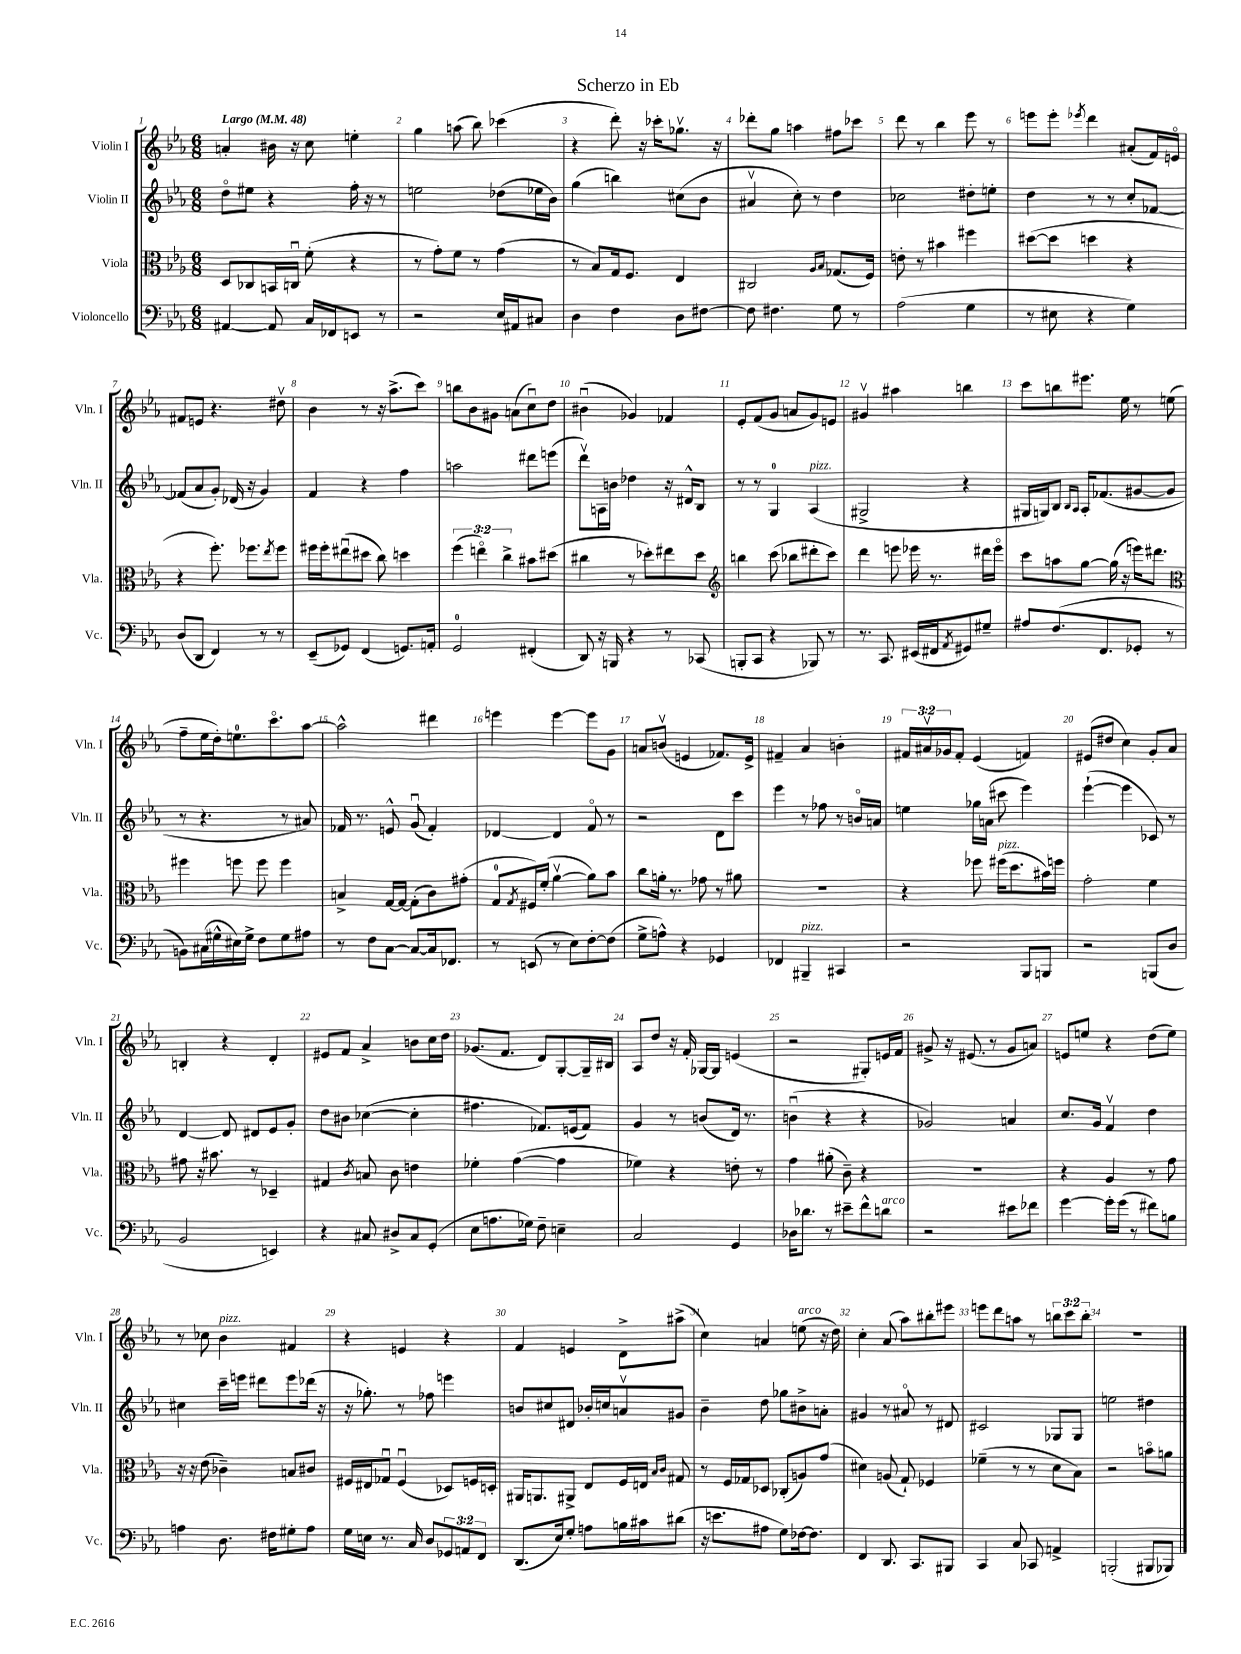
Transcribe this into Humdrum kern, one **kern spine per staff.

**kern	**kern	**kern	**kern
*part4	*part3	*part2	*part1
*staff4	*staff3	*staff2	*staff1
*I"Violoncello	*I"Viola	*I"Violin II	*I"Violin I
*I'Vc.	*I'Vla.	*I'Vln. II	*I'Vln. I
*clefF4	*clefC3	*clefG2	*clefG2
*k[b-e-a-]	*k[b-e-a-]	*k[b-e-a-]	*k[b-e-a-]
*M6/8	*M6/8	*M6/8	*M6/8
*MM48	*MM48	*MM48	*MM48
=1	=1	=1	=1
!	!	!	!LO:TX:a:B:t=Largo
[4AA#X/	8D/L	8dd\L	4an'/
.	8C-X/	8ee#X\J	.
8AA#/]	16BBn/L	4r	16b#X\
.	16Cnu/JJ	.	16r
16C/LL	(8f'\	.	8cc\
16FF-X/J	.	.	.
8EEn/J	4r	16ff'\	4een'\
.	.	16r	.
8r	.	8r	.
=2	=2	=2	=2
2r	8r	2een\	4gg\
.	8g'\L)	.	.
.	8f\J	.	(8aan\
.	8r	.	8bb-\)
16E-/LL	(4g\	(8dd-X\L	(4ccc-X\
16AA#X/J	.	.	.
8C#X/J	.	16ee-X\L	.
.	.	16b-\JJ)	.
=3	=3	=3	=3
4D\	8r	(4gg\	4r
.	8B-/L)	.	.
4F\	16G/k	4bbn\)	8ddd'\)
.	8.F/J	.	.
.	.	.	16r
.	.	.	16ccc-X'\KL
8D\L	4E-/	(8cc#X\L	8.gg-Xv\J
[8F#X\J	.	8b-\J	.
.	.	.	16r
=4	=4	=4	=4
8F#\]	2C#X/	4a#Xv/	8ddd-X'\L
4.F#X\	.	.	8gg\J
.	.	8cc'\)	4aan\
.	.	8r	.
.	16qqA-/LL	.	.
.	16qqB-/JJ	.	.
8G\	(8.G-X/L	4dd\	8ff#X\L
8r	.	.	8ccc-X\J
.	16F/Jk)	.	.
=5	=5	=5	=5
(2A-\	8en'\	2cc-X\	8ddd\
.	8r	.	8r
.	4b#X\	.	4bb-\
4G\	4ff#X\	8dd#X'\L	8eee-\
.	.	8een'\J	8r
=6	=6	=6	=6
8r	([8dd#X\L	4dd\	8eeen\L
8E#X\	8dd#\J]	.	8eee'\J
.	.	.	8qeee-X/
4r	4ddn\	8r	4ddd\
.	.	8r	.
4G\)	4r	8cc'/L	(8a#X'/L
.	.	[8f-X/J	16f/L)
.	.	.	16en/JJ
!!LO:LB:g=z
=7	=7	=7	=7
(8D/L	4r	(8f-X/L]	8f#X/L
8DD/J	.	8a-/	8en/J
4FF/)	8.ff'\)	8g'/J)	4.r
.	.	(16d-X/	.
.	8.ff-X\L	16r	.
8r	.	4g/)	.
.	8qee-/	.	.
8r	8ff-\J	.	8dd#Xv\
=8	=8	=8	=8
(8EE-~/L	16ff#X\LL	4f/	4b-\
.	16ff#'\J	.	.
8GG-X/J)	(8ee#Xu\	.	.
(4FF/	8dd#X\J	4r	8r
.	8cc\)	.	16r
.	.	.	(8.aa-^\L
8.GGn/L)	4ddn\	4ff\	.
.	.	.	8ccc\J)
16AAn'/Jk	.	.	.
=9	=9	=9	=9
2GG/	(6ff\	2aan\	8bbn\L
.	.	.	8b-\
.	6een\)	.	.
.	.	.	8g#X\J
.	6cc^\	.	.
.	.	.	(8an\L
(4FF#X'/	8b#X\L	8ddd#X\L	8ccu\)
.	(8dd#X\J	(8eeen\J	8dd\J
=10	=10	=10	=10
8DD/)	4cc#X\	8dddv\L)	(4b#Xu\
16r	.	16An\L	.
16BBBn/	.	16bn\JJ	.
4r	8r	4dd-X\	4g-X/)
.	8dd-X'\L)	.	.
8r	8ee#X\	16r	4f-X/
.	.	16d#X^^/KL	.
(8CC-X/	8dd-\J	8B-/J	.
=11	=11	=11	=11
*	*clefG2	*	*
8BBBn'/L	4bbn\	8r	8e-'/L
8CC/J	.	8r	(8f/
4r	(8ccc\	4G/	8g/J
.	8bb-X\L	.	8an/L
!	!	!LO:TX:a:i:t=pizz.	!
8BBB-X/)	8ddd#X'\	(4A-/	8g/)
8r	8ccc\J)	.	8en/J
=12	=12	=12	=12
8.r	4ddd\	2G#X^/	4g#Xv/
8.CC/	.	.	.
.	8eeen\	.	4aa#X\
(16EE#X/LL	16eee-X\	.	.
16FF#X/J	8.r	.	.
8qAA-/	.	.	.
8GG#X/)	.	4r	4bbn\
8G#X~/J	16ddd#X\LL	.	.
.	16eee-\JJ	.	.
=13	=13	=13	=13
8A#X/L	8ccc\L	16G#X/LL	8ccc\L
.	.	16Gn/J)	.
(8.F/	8aan\	8B-/J	8bbn\
.	.	16qqB-/LL	.
.	.	16qqA-/JJ	.
.	[8gg\J	16A-'/KL	8.eee#X\J
8.FF/	.	(8.f-X/	.
.	(16gg\]	.	.
.	16r	.	16ee-\
8GG-X'/J	16eeen\KL)	[8g#X/	8r
.	8.ddd#X\J	.	.
8r	.	8g#/J]	(8een\
!!LO:LB:g=z
=14	=14	=14	=14
*	*clefC3	*	*
8BBn\L)	4ff#X\	8r	8ff~\L
(16C#X\L	.	4.r	16ee-\L
16G#X^^\	.	.	16dd'\J)
16E#X\)	8ffn\	.	8.een\
16G#^\JJ	.	.	.
8F\L	8ff\	.	.
.	.	.	8.ccc\
8G#\	4ff\	8r	.
8A#X\J	.	8a#X/)	[8aa-\J
=15	=15	=15	=15
8r	4Bn^/	16f-X/	2aa-^^\]
.	.	8.r	.
8F\L	.	.	.
[8C\J	[16G/LL	8en^^/	.
.	16G/JJ_	.	.
8C/L_	(8G'\L]	(8gu/	.
16C/k]	8c\)	4f-'/)	4ddd#X\
8.FF-X/J	.	.	.
.	(8g#X'\J	.	.
=16	=16	=16	=16
8r	8G/L	[4d-X/	4eeen\
.	8qG/	.	.
(8EEn/	16F#X/L)	.	.
.	(16f'/JJ	.	.
8r	[4a-v\	4d-/]	[4eee\
8E-\L)	.	.	.
[8F'\	8a-\L])	8f/	8eee\L]
(8F\J]	8b-\J	8r	8g\J
=17	=17	=17	=17
8G^\L	8cc\L	2r	8an/L
8An^^\J)	16an'\Jk	.	(8bnv/J
.	8.r	.	.
4r	.	.	4en/
.	8g-X\	.	.
4GG-X/	8r	8d\L	8.f-X/L)
.	8a#X\	8ccc\J	.
.	.	.	16e^/Jk
=18	=18	=18	=18
4FF-X/	2.r	4eee-\	4f#X~/
!LO:TX:a:i:t=pizz.	!	!	!
4BBB#X~/	.	8r	4a-/
.	.	8ff-X\	.
4CC#X/	.	8r	4bn'\
.	.	16bn/LL	.
.	.	16an/JJ	.
=19	=19	=19	=19
2r	4r	4een\	24f#X/LL
.	.	.	24a#Xv/
.	.	.	24g-X/J
.	.	.	8f#'/J
.	8ff-X\	16gg-X\LL	(4e-/
.	.	(16an\JJ	.
!	!LO:TX:a:i:t=pizz.	!	!
.	(16ff#X\KL	8ccc#X\	.
.	8.dd\	.	.
8BBB-/L	.	4eee-\)	4fn/)
8BBBn/J	16b#X\L)	.	.
.	16ffn\JJ	.	.
=20	=20	=20	=20
2r	2g'\	([4eee-`\	(8e#X/L
.	.	.	8dd#X/J
.	.	4eee-\]	4cc\)
(8BBBn/L	4f\	8c-X/)	8g'/L
8D/J	.	8r	8a-/J
!!LO:LB:g=z
=21	=21	=21	=21
2BB-/	8g#X\	[4d/	4Bn'/
.	16r	.	.
.	8.b#X\	.	.
.	.	8d/]	4r
.	8r	8d#X/L	.
4EEn/)	4D-X~/	8e-/	4d'/
.	.	8g'/J	.
=22	=22	=22	=22
4r	4G#X/	8dd\L	8e#X/L
.	.	8b#X\J	8f/J
.	8qc/	.	.
8C#X/	8Bn/	([4cc-X\	4a-^/
8D#X^/L	8c\	.	.
8C#/	4en\	4cc-'\]	8bn\L
(8GG'/J	.	.	16cc\L
.	.	.	16dd\JJ
=23	=23	=23	=23
8E-\L	4f-X'\	4.ff#X\	(8.g-X/L
8.An\	.	.	.
.	.	.	8.f/J
.	([4g\	.	.
16G-X\Jk)	.	.	.
8F~\	.	8.f-X/L)	8d/L)
4En~\	4g\]	.	[8G'/
.	.	(16en/k	.
.	.	8f-/J)	16G~/L]
.	.	.	16B#X/JJ
=24	=24	=24	=24
2C/	4f-X\)	4g/	8A-/L
.	.	.	8dd/J
.	4r	8r	16r
.	.	.	16f'/
.	.	(8bn/L	[16G-X/LL
.	.	.	16G-/JJ]
4GG/	8en'\	16d/Jk)	(4en/
.	.	8.r	.
.	8r	.	.
=25	=25	=25	=25
16D-X\KL	4g\	(4bnu\	2r
8.d-X\J	.	.	.
8r	(8a#X'\	4r	.
8e#X~\L	8c~\)	.	.
8f^^\	4r	4r	8G#X'/L)
!LO:TX:a:i:t=arco	!	!	!
8dn\J	.	.	16en/L
.	.	.	16f/JJ
=26	=26	=26	=26
2r	2.r	2g-X/)	8g#X^/
.	.	.	16r
.	.	.	(8.e#X/
.	.	.	8r
8e#X\L	.	4an/	8g#/L
8f-X\J	.	.	8an/J)
=27	=27	=27	=27
[4g\	4r	8.cc/L	8en/L
.	.	.	8een/J
.	.	16g/Jk	.
16g'\LL]	4A-/	4fv/	4r
(16g\JJ	.	.	.
8r	.	.	.
8f#X\L)	8r	4dd\	(8dd\L
8Bn\J	8g\	.	8ee\J)
!!LO:LB:g=z
=28	=28	=28	=28
4An\	16r	4cc#X\	8r
.	16r	.	.
.	(8e-\	.	8cc-X\
!	!	!	!LO:TX:a:i:t=pizz.
8.D\	4c-X~\)	16ccc~\LL	4b-\
.	.	16eeen\JJ	.
.	.	8ddd#X\L	.
16F#X\KL	.	.	.
8G#X'\	8Bn/L	8eee\	4f#X/
8A\J	8c#X/J	(16ddd-X\Jk	.
.	.	16r	.
=29	=29	=29	=29
16G\LL	16F#X/LL	16r	4r
16En\JJ	16E#X/J	8.gg-X'\)	.
8.r	8G-Xu/J	.	.
.	(4F#u/	8r	4en/
16C/	.	.	.
8D/L	.	8ff-X\	.
12GG-X/	8D-X/L)	4eeen\	4r
12AAn/	.	.	.
.	16Fn/L	.	.
12FF/J	.	.	.
.	16Dn'/JJ	.	.
=30	=30	=30	=30
(8.DD/L	16AA#X/KL	8bn/L	4f/
.	8.AAn/	.	.
.	.	8cc#X/	.
16E-/k)	.	.	.
8G'/J	8AA#X^/J	8d#X/J	4en/
8An\L	8E-/L	16b-X'/LL	.
.	.	16ccn/J	.
16Bn\L	16F/L	8anv/	8d^\L
16c#X\J	16En/JJ	.	.
.	16qqB-/LL	.	.
.	16qqc/JJ	.	.
(8d#X\J	8G#X/	8g#X/J	(8aa#X^\J
=31	=31	=31	=31
16r	8r	4b-~\	4cc\)
8.en\L	.	.	.
.	16F/LL	.	.
.	16G-X/J	.	.
8A#X\J	8D-X/J	8dd\	4an/
8G\L)	(8C-X'/L	8gg-X\L	.
!	!	!	!LO:TX:a:i:t=arco
[16F-X\k	8An/)	8b#X^\	(8een\
8.F-\J]	.	.	.
.	(8g/J	8an'\J	16r
.	.	.	16dd\)
=32	=32	=32	=32
4FF/	4d#X\)	4g#X/	4cc'\
8.DD/	(8An/	8r	(8a-/
.	8G`/)	8a#X/	8aa-\L)
8.CC/L	.	.	.
.	4F-X/	8r	8bb#X'\
8BBB#X/J	.	8d#X/	8eee#X\J
=33	=33	=33	=33
4CC/	(4f-X~\	2c#X/	8eeen\L
.	.	.	8ddd\
8C/	8r	.	8aan\J
8CC-X/	8r	.	8r
4AAn^/	8d\L	8G-X/L	12bbn\L
.	.	.	12ccc\
.	8B-\J)	8G-/J	.
.	.	.	12bb'\J
=34	=34	=34	=34
(2BBBn'/	2r	2een\	2.r
8BBB#X/L	8bn\L	4dd#X\	.
8BBB-X/J)	8an\J	.	.
==	==	==	==
*-	*-	*-	*-
